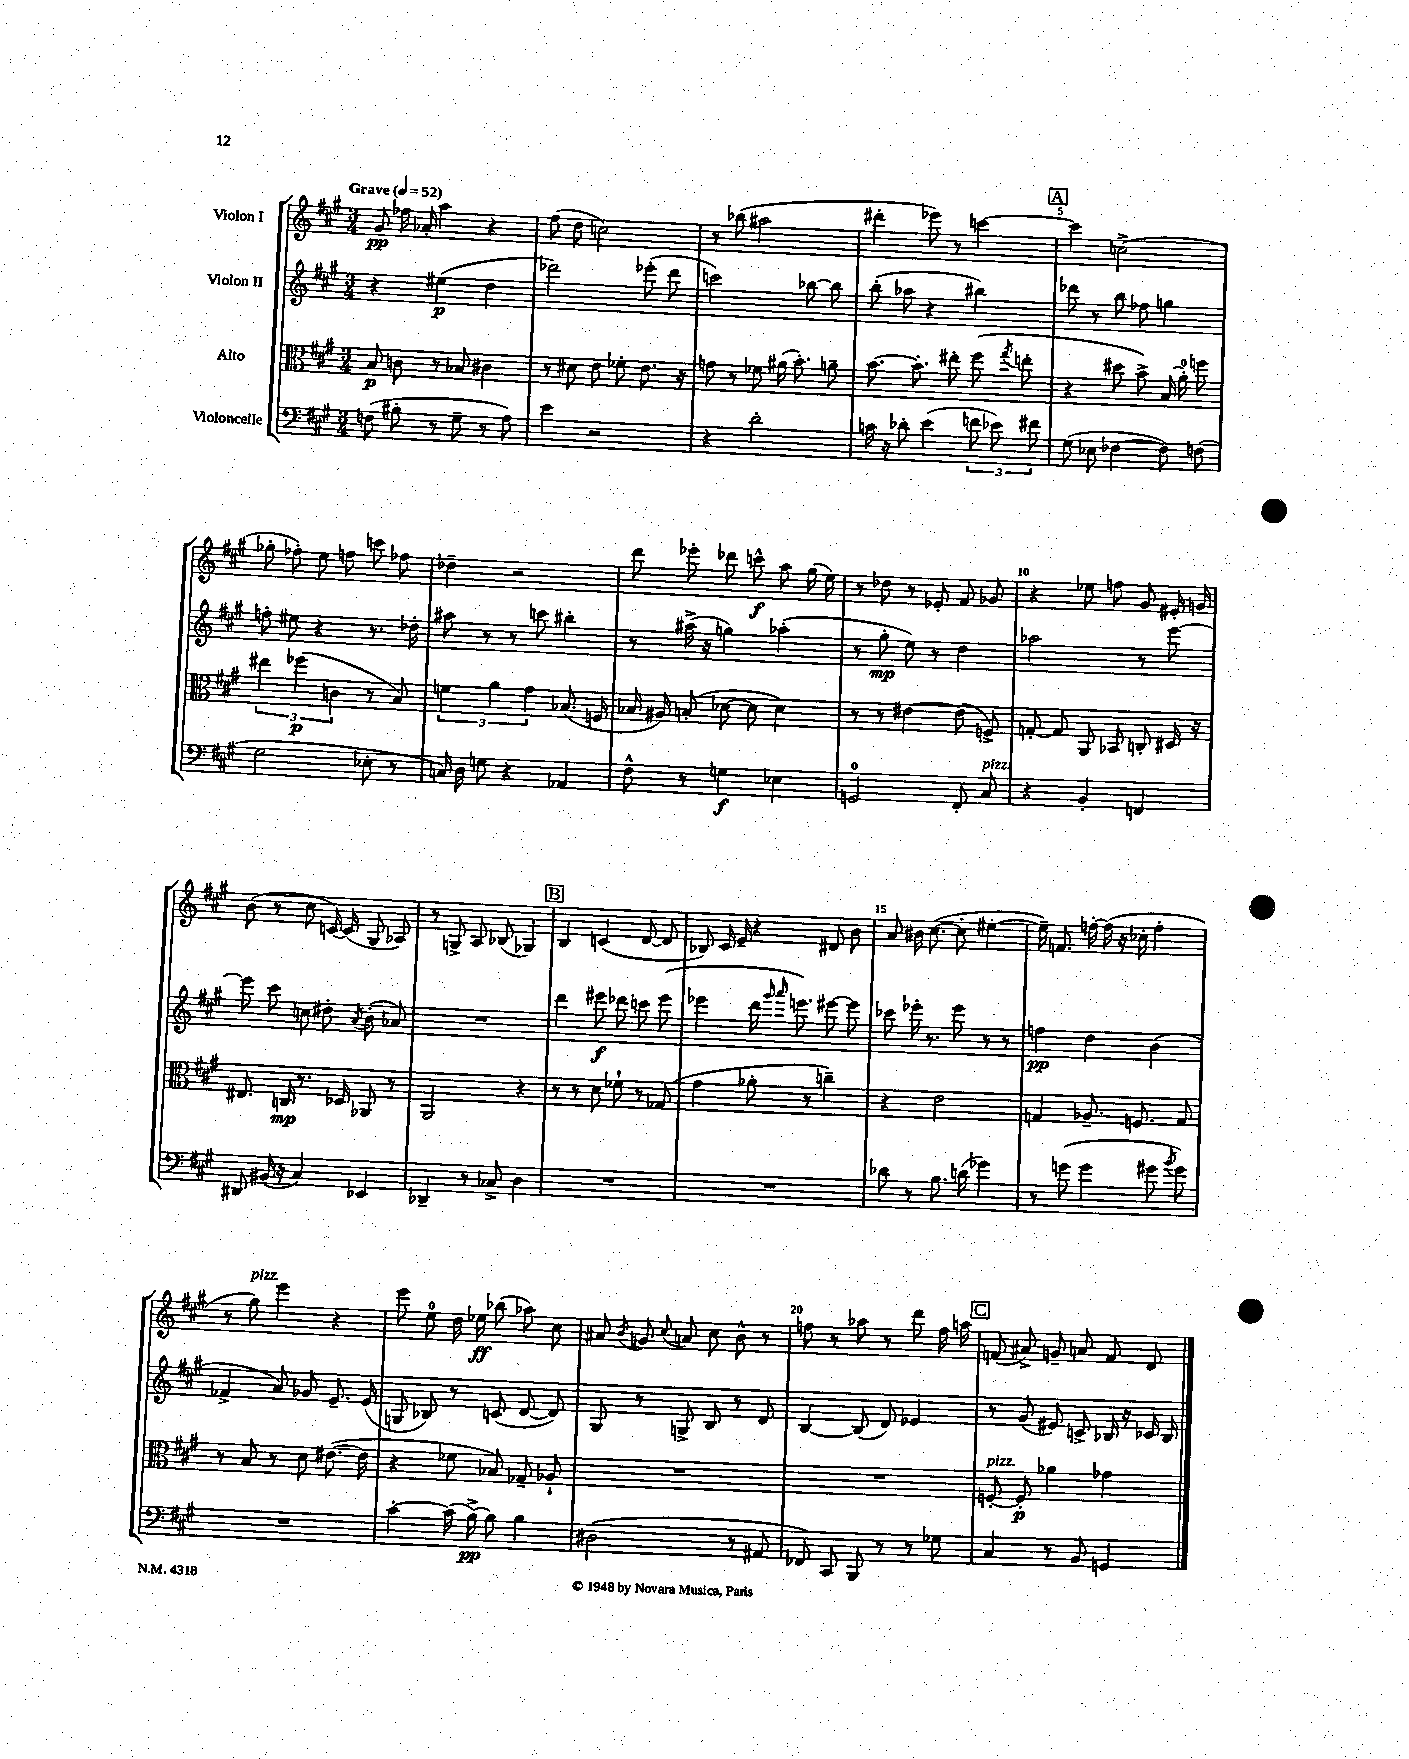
<<
\new StaffGroup <<
\new Staff = "s0" \with { instrumentName = "Violon I" } {
    \clef treble \key a \major \numericTimeSignature \time 3/4 \tempo "Grave" 4 = 52
    \autoBeamOff gis'8\pp fes''16 aes'16-. a''4 r4 |
    fis''8( d''8 c''2) |
    r8 bes''8( ais''2 |
    dis'''4-. ees'''8) r8 c'''4~ |
    \mark \markup { \box "A" } c'''4 c''2->( |
    ges''8-. fes''8-.) e''8 f''8 c'''8 fes''8 |
    des''4-- r2 |
    d'''8 ees'''8-. des'''8 c'''8-^\f a''8 gis''16( e''16) |
    r8 des''8 r8 ees'8-. fis'8 ges'8 |
    r4 ees''8 f''8 gis'8 eis'16-. g'16 |
    b'8( r8 cis''8 c'16~) c'16( gis8 aes8) |
    r8 g8-> a8 bes8( ges4) |
    \mark \markup { \box "B" } b4 c'4( d'8~ d'8 |
    bes8) cis'16 e'16-- r4 dis'8 b'8 |
    a'8 bis'16 cis''8.~( cis''8-. eis''4~-. |
    eis''16--) f'8. f''16~-. f''16( r16 ces''16-. f''4-. |
    r8 gis''8^\markup { \italic "pizz." }) e'''4 r4 |
    e'''8 e''8-0 d''16 ees''16\ff bes''8( aes''8) cis''8 |
    ais'8 \acciaccatura { b'8 } g'8 \appoggiatura { cis''8 } a'8 cis''8 b'8-^ r8 |
    f''8 r8 aes''8 r8 d'''8 f''16 a''16 |
    \mark \markup { \box "C" } f'8( ais'8->) g'8-- a'8 f'8 d'8 \bar "|." |
}
\new Staff = "s1" \with { instrumentName = "Violon II" } {
    \clef treble \key a \major \numericTimeSignature \time 3/4
    \autoBeamOff r4 eis''4\p( d''4 |
    des'''2) ees'''8-.( des'''8 |
    c'''2) bes''8~ bes''8 |
    b''8-.( aes''8 r4 bis''4) |
    \mark \markup { \box "A" } des'''8 r8 b''8 fes''8 g''4 |
    f''8-. eis''8 r4 r8. des''16-. |
    ais''8 r8 r8 c'''8 bis''4-. |
    r8 ais''16->( r16 g''4) aes''4-.( |
    r8 gis''8-.\mp e''8) r8 d''4 |
    aes''2 r8 e'''8~ |
    e'''8 cis'''8 c''8 dis''8-. \acciaccatura { a'8 } b'8-.( aes'8) |
    R2. |
    \mark \markup { \box "B" } d'''4 eis'''8\f des'''8 c'''8 eis'''8( |
    ees'''4 d'''16 \grace { gis'''16 a'''16 } e'''8.) eis'''8~ eis'''8 |
    ces'''8 ees'''16-. r8. ees'''8 r8 r8 |
    f''4\pp d''4 b'4( |
    fes'4-> a'8) ges'8 e'8.-- e'16( |
    g8 bes8) r8 c'8( d'8~ d'8) |
    gis8 r8 g8-> b8 r8 d'8 |
    b4~ b8( d'8) ees'4 |
    \mark \markup { \box "C" } r8 gis'8( eis'8) c'8-> bes16 r16 ces'16 bes16 \bar "|." |
}
\new Staff = "s2" \with { instrumentName = "Alto" } {
    \clef alto \key a \major \numericTimeSignature \time 3/4
    \autoBeamOff b8\p c'8 r8 bes8 cis'4 |
    r8 dis'8 e'8 fes'8-. e'8. r16 |
    g'8 r8 fes'8 ais'16( b'8.-.) a'8-- |
    b'8.~ b'8.-. eis''8-. fis''8( \acciaccatura { gis''8 } e''8-. |
    \mark \markup { \box "A" } r4 dis''8 b'8->) b16( a'16-0-.) f''8 |
    \tuplet 3/2 { eis''4 fes''4\p( c'4 } r8 b8) |
    \tuplet 3/2 { f'4 a'4 gis'4 } bes8.( f16 |
    bes16 ais16) b8-.( des'8~ des'8 des'4) |
    r8 r8 eis'4~ eis'8( f8->) |
    g8~-. g8 a,8 bes,8 c8-. dis16 r16 |
    eis8. c16\mp r8. des16 aes,8 r8 |
    a,2 r4 |
    \mark \markup { \box "B" } r8 r8 d'8 fes'8-! r8 ges8( |
    gis'4 aes'8-. r8 c''4--) |
    r4 e'2 |
    g4 aes8.-- f8. g8 |
    r8 b8 r8 d'8 eis'8.~( eis'16 |
    r4 fes'8 bes8) ges8-- aes8-! |
    R2. |
    R2. |
    \mark \markup { \box "C" } f8~-.^\markup { \italic "pizz." } f8-.\p aes'4 ges'4 \bar "|." |
}
\new Staff = "s3" \with { instrumentName = "Violoncelle" } {
    \clef bass \key a \major \numericTimeSignature \time 3/4
    \autoBeamOff f8( bis8-. r8 gis8-- r8 a8) |
    e'4 r2 |
    r4 d'2-. |
    c'16 r16 des'8-. e'4( \tuplet 3/2 { f'8 ees'8) fis'8 } |
    \mark \markup { \box "A" } gis8( ees8 fes4~ fes8) f8( |
    gis2 ees8-. r8 |
    c16) d16 g8 r4 aes,4 |
    fis8-^ r8 g4\f ees4 |
    g,2-0 fis,8-. cis8^\markup { \italic "pizz." } |
    r4 b,4-. f,4 |
    dis,8 bis,16( r16 cis4) ees,4 |
    des,4-- r8 ces8-> d4 |
    \mark \markup { \box "B" } R2. |
    R2. |
    des'8 r8 b8. d'16( ges'4) |
    r8 g'8( g'4 gis'8 \acciaccatura { b'8 } gis'8) |
    R2. |
    cis'4~-. cis'16( b16~->\pp) b8 b4 |
    dis2( r8 ais,8 |
    fes,8) cis,8 b,,8 r8 r8 ges8 |
    \mark \markup { \box "C" } cis4 r8 b,8 g,4 \bar "|." |
}
>>
>>
\layout { \context { \Score \override BarNumber.break-visibility = ##(#f #t #t) barNumberVisibility = #(every-nth-bar-number-visible 5) } }
